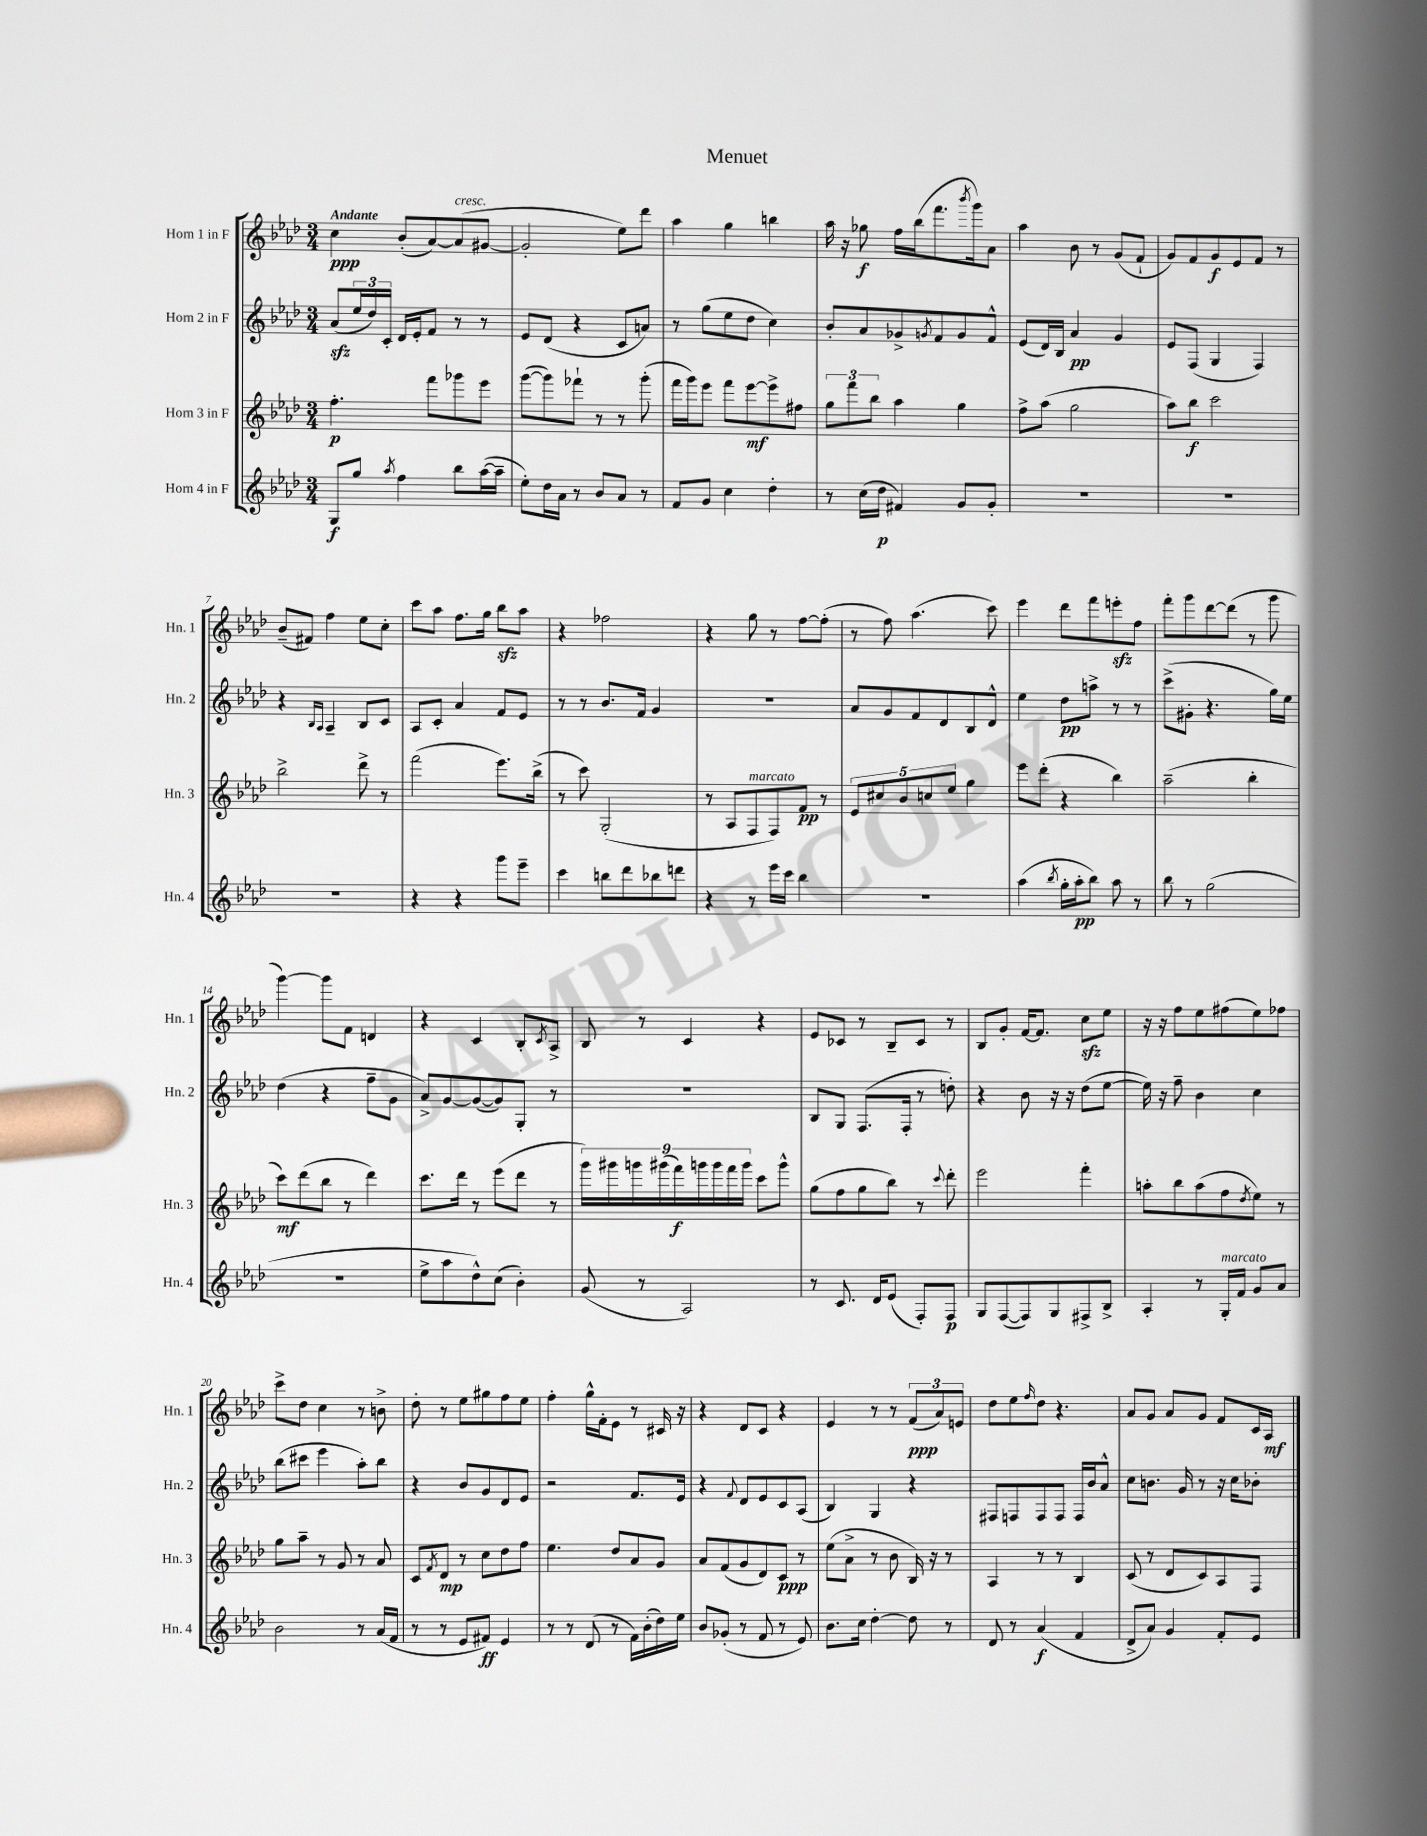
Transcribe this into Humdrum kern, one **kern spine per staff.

**kern	**kern	**kern	**kern
*staff4	*staff3	*staff2	*staff1
*clefG2	*clefG2	*clefG2	*clefG2
*k[b-e-a-d-]	*k[b-e-a-d-]	*k[b-e-a-d-]	*k[b-e-a-d-]
*M3/4	*M3/4	*M3/4	*M3/4
8G	4.ff'	(8a-	4cc
8gg	.	24ee-	.
.	.	24dd-)	.
.	.	24c'	.
8qaa-	.	.	.
4ff	.	16d-	(8b-'
.	.	16e-'	.
.	8fff	8f	[8a-)
8bb-	8ggg-	8r	(8a-]
([16aa-	8eee-	8r	[8g#
16aa-~]	.	.	.
=	=	=	=
8ee-')	([8ggg	8e-	2g#']
16dd-	8ggg])	(8d-	.
16a-	.	.	.
8r	8fff-`	4r	.
8b-	8r	.	.
8a-	8r	8c	8ee-)
8r	(8ggg'	8a)	8ddd-
=	=	=	=
8f	16fff	8r	4aa-
.	16ggg)	.	.
8g	8eee-	(8gg	.
4cc	8fff	8ee-	4gg
.	[8eee-	8dd-	.
4dd-'	8eee-^]	4cc)	4bb
.	8ff#	.	.
=	=	=	=
8r	12gg	8b-'	16aa-
.	.	.	16r
.	12fff	.	.
(16cc	.	8a-	8gg-
.	12bb-	.	.
16dd-	.	.	.
4f#)	4aa-	8g-^	16ff
.	.	.	(16bb-
.	.	8qg	.
.	.	8f	8.fff
8g	4gg	8g	.
.	.	.	8qbbb-
.	.	.	16ggg)
8g'	.	8f^^	8a-
=	=	=	=
2.r	8ff^	(8e-	4aa-
.	(8aa-	16d-)	.
.	.	16B-	.
.	2gg	4a-	8b-
.	.	.	8r
.	.	4g	(8g
.	.	.	8f`
=	=	=	=
2.r	8aa-)	8e-	8g)
.	8bb-	(8F	8f
.	2ccc	4G	8g
.	.	.	8e-
.	.	4F)	8f
.	.	.	8r
=	=	=	=
2.r	2bb-^	4r	(8b-~
.	.	.	8f#)
.	.	16qqB-	.
.	.	16qqA-	.
.	.	4A-~	4ff
.	8ddd-^	8B-	8ee-
.	8r	8c	8cc'
=	=	=	=
4r	(2fff	8A-	8ccc
.	.	8c'	8aa-
4r	.	4a-	8.ff
.	.	.	16gg
8ggg	8.eee-)	8f	8bb-
8eee-~	.	8e-	8aa-
.	(16bb-^	.	.
=	=	=	=
4ccc	8r	8r	4r
.	8ccc)	8r	.
8bb	(2G'	8.b-	2ff-
8ddd-	.	.	.
.	.	16f	.
8bb-	.	4g	.
8ddd	.	.	.
=	=	=	=
4r	8r	2.r	4r
.	8A-	.	.
8r	8F	.	8gg
16eee-	8F)	.	8r
16ccc	.	.	.
4bb-	8f	.	[8ff
.	8r	.	(8ff']
=	=	=	=
2.r	10e-	8a-	8r
.	10cc#	.	.
.	.	8g	8ff)
.	10b-	.	.
.	.	8f	(4.aa-
.	10cc	.	.
.	.	8d-	.
.	10ee-	.	.
.	4gg	8B-	.
.	.	8d-^^	8ccc)
=	=	=	=
(4aa-	8eee-	4ee-	4eee-
.	(8ddd-'	.	.
8qbb-	.	.	.
16gg'	4r	8dd-	8ddd-
16aa-'	.	.	.
8bb-)	.	8aa^	8fff
8aa-	4bb-)	8r	8eee'
8r	.	8r	8ff
=	=	=	=
8bb-	(2aa-~	(8ccc^	8fff'
8r	.	8g#'	8ggg
(2gg	.	4.r	[8ddd-
.	.	.	(8ddd-]
.	4bb-'	.	8r
.	.	16gg)	8ggg
.	.	16ee-	.
=	=	=	=
2.r	8ccc)	(4dd-	[4ggg)
.	(8ddd-	.	.
.	8bb-	4r	8ggg]
.	8r	.	8f
.	4ddd-)	8ff~	4d
.	.	8g	.
=	=	=	=
8ee-^	8.ccc	8a-^)	4r
8aa-	.	[8g	.
.	16ddd-	.	.
8dd-^^)	8r	(8g_	4c
(8cc	(8eee-	8g])	.
4b-')	8ddd-	8G'	8B-'
.	.	.	8qc
.	8r	8r	8A-^
=	=	=	=
(8g	18ggg)	2.r	8B-
.	18ggg#	.	.
.	18ggg	.	.
8r	.	.	8r
.	(18ggg#	.	.
.	18fff)	.	.
2A-)	.	.	4c
.	18ggg	.	.
.	18ggg	.	.
.	18fff	.	.
.	18ggg	.	.
.	8ccc	.	4r
.	8ggg^^	.	.
=	=	=	=
8r	(8gg	8B-	8e-
8.c	8ff	8G	8c-
.	8gg	(8.F	8r
16d-	.	.	.
(8e-	8bb-)	.	8B-~
.	.	16F'	.
8F')	8r	8r	8c-
.	8qqccc	.	.
8F	8ddd-'	8dd')	8r
=	=	=	=
8G	2eee-	4r	8B-
([8F	.	.	8g'
8F])	.	8b-	[16f
.	.	.	8.f]
8G	.	16r	.
.	.	16r	.
8F#^	4fff'	(8dd-	8cc
8B-^	.	[8ee-	8ee-
=	=	=	=
4A-'	8aa'	16ee-])	16r
.	.	16r	16r
.	8bb-	8ff~	8ff
8r	(8aa	4b-	8ee-
16G'	8ff	.	(8ff#
16f	.	.	.
.	8qdd-	.	.
8g	8ee-)	4cc	8ee-)
8a-	8r	.	8ff-
=	=	=	=
2b-	8gg	(8bb-	8ccc^
.	8aa-~	8ccc#	8dd-
.	8r	4eee-	4cc
.	8g	.	.
8r	8r	8aa-')	8r
(16a-	8a-	8bb-	8b^
16f	.	.	.
=	=	=	=
8r	8c	4r	8dd-'
.	8qf	.	.
8r	8d-	.	8r
8e-	8r	8b-	8ee-
8f#)	8cc	8g	8gg#
4e-	8dd-	8d-	8ff
.	8ff	8e-	8ee-
=	=	=	=
8r	4.ee-	2r	4ff'
8r	.	.	.
(8d-	.	.	16gg^^
.	.	.	16f'
8r	8dd-	.	8e-
16f)	8a-	8.f	8r
(16b-'	.	.	.
16dd-)	8g	.	16c#
16ee-	.	16e-	16r
=	=	=	=
8b-	8a-	4r	4r
(8g-'	(8f	.	.
.	.	8qqf	.
8r	8g	8d-	8d-
8f	8d-)	8e-	8c
8r	8c	8c	4r
8e-)	8r	(8A-	.
=	=	=	=
8.b-	(8ee-	4B-)	4e-
.	8a-^	.	.
16cc	.	.	.
[4dd-'	8r	4G	8r
.	8b-	.	8r
8dd-]	16B-)	4r	(12f
.	16r	.	.
.	.	.	12a-)
8r	8r	.	.
.	.	.	12e
=	=	=	=
8d-	4A-	8F#	8dd-
8r	.	8F	8ee-
.	.	.	16qqff
(4a-	8r	8F	8dd-
.	8r	8F	4.r
4f	4B-	16F	.
.	.	16b-	.
.	.	8a-^^	.
=	=	=	=
8d-^	(8c	8cc	8a-
8a-)	8r	8.b	8g
4g	8d-	.	8a-
.	.	16g	.
.	8c)	8r	8g
8f'	8A-	16r	8f
.	.	16cc	.
8e-	8F	8b-'	16c
.	.	.	16A-
==	==	==	==
*-	*-	*-	*-
